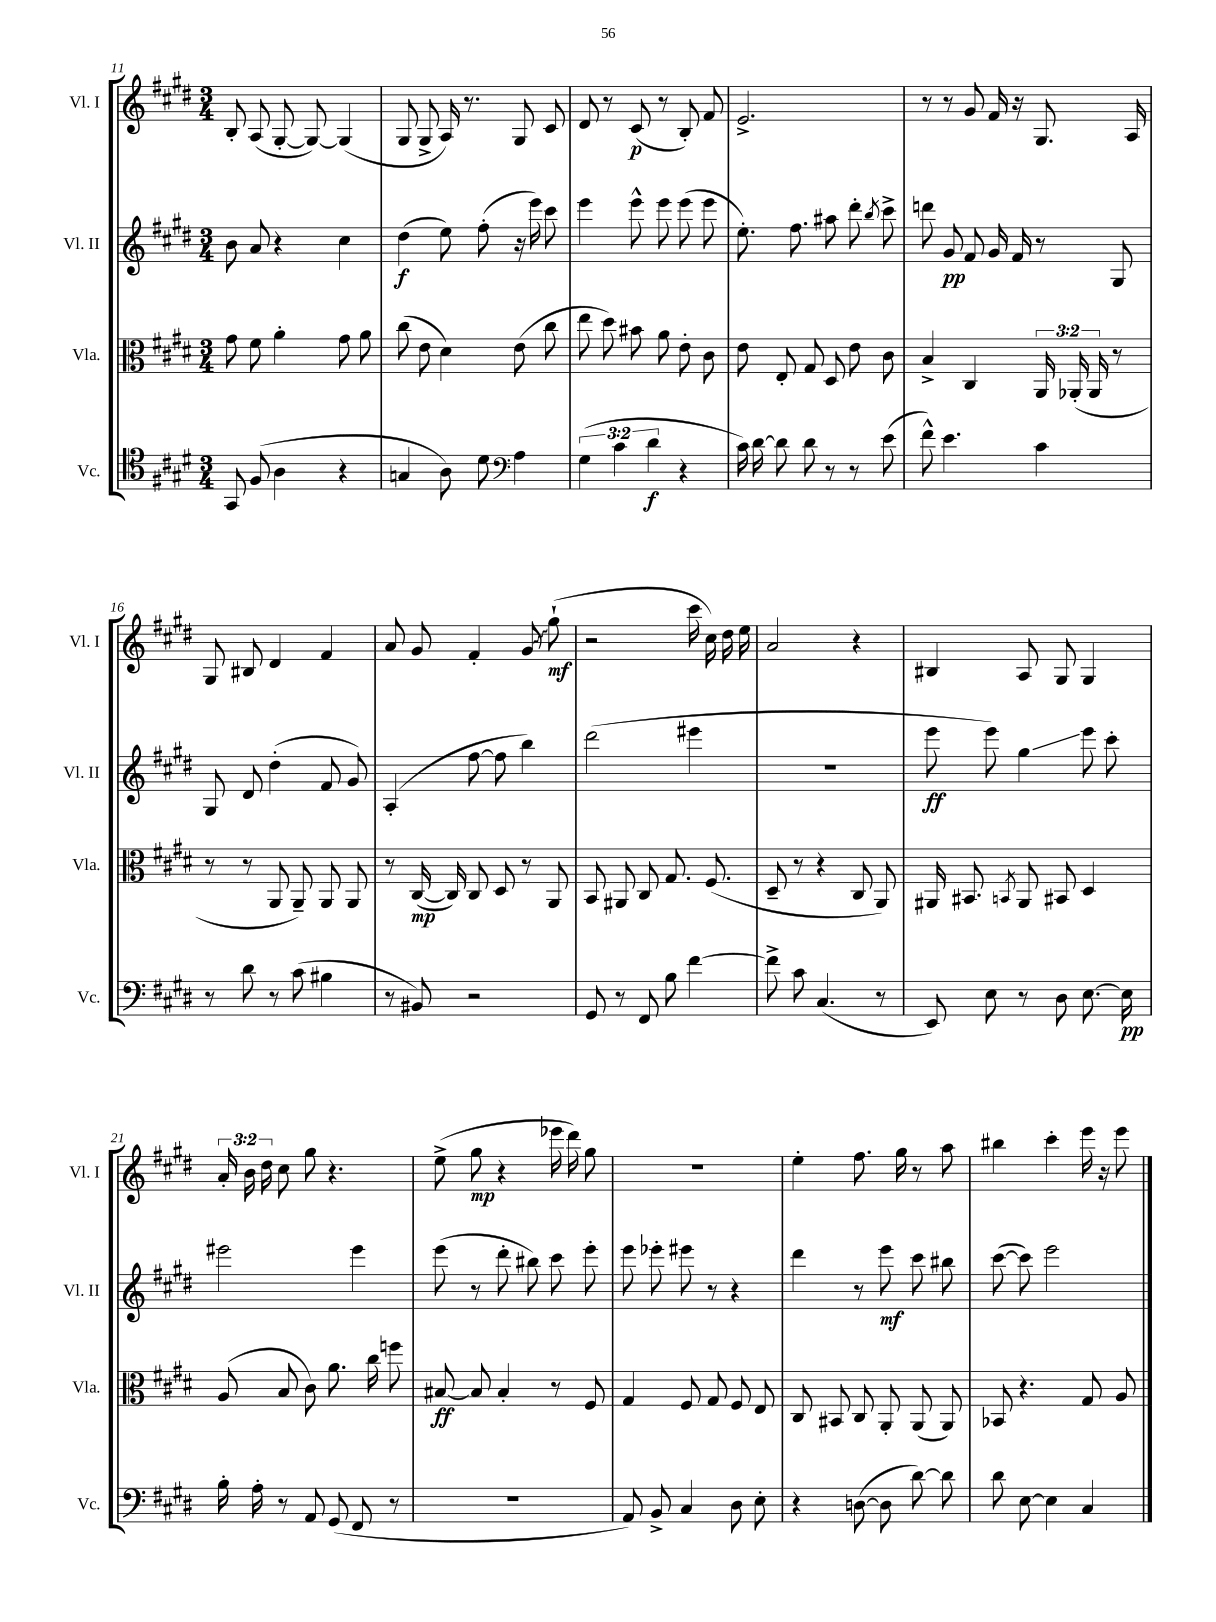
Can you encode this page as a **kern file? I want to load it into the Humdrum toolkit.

**kern	**kern	**kern	**kern
*staff4	*staff3	*staff2	*staff1
*clefC4	*clefC3	*clefG2	*clefG2
*k[f#c#g#d#]	*k[f#c#g#d#]	*k[f#c#g#d#]	*k[f#c#g#d#]
*M3/4	*M3/4	*M3/4	*M3/4
8GG#	8g#	8b	8B'
(8F#	8f#	8a	(8A
4A	4a'	4r	[8G#'
.	.	.	8G#_)
4r	8g#	4cc#	(4G#]
.	8a	.	.
=	=	=	=
4G	(8cc#	(4dd#	8G#
.	8e	.	8G#^
8A)	4d#)	8ee)	16A)
.	.	.	8.r
8d#	.	(8ff#'	.
*clefF4	*	*	*
4A	(8e	16r	8G#
.	.	16eee)	.
.	8cc#	8ccc#	8c#
=	=	=	=
(6G#	8ee	4eee	8d#
.	8dd#)	.	8r
6c#	.	.	.
.	8b#	8eee^^	(8c#
6d#	.	.	.
.	8a	8eee	8r
4r	8e'	(8eee	8B')
.	8c#	8eee	8f#
=	=	=	=
16c#)	8e	8.ee')	2.e^
[16d#	.	.	.
8d#]	8E'	.	.
.	.	8.ff#	.
8d#	8G#	.	.
8r	8D#	8aa#	.
8r	8e	8ddd#'	.
.	.	8qbb	.
(8e	8c#	8ccc#^	.
=	=	=	=
8f#^^)	4B^	8ddd	8r
4.e	.	8g#	8r
.	4C#	8f#	8g#
.	.	16g#	16f#
.	.	16f#	16r
4c#	24AA	8r	8.G#
.	(24AA-'	.	.
.	24AA-	.	.
.	8r	8G#	.
.	.	.	16A
=	=	=	=
8r	8r	8G#	8G#
8d#	8r	8d#	8B#
8r	8AA	(4dd#'	4d#
(8c#	8AA~)	.	.
4B#	8AA	8f#	4f#
.	8AA	8g#)	.
=	=	=	=
8r	8r	(4A'	8a
8BB#)	([16C#	.	8g#
.	16C#])	.	.
2r	8C#	[8ff#	4f#'
.	8D#	8ff#]	.
.	8r	4bb)	8g#
.	8AA	.	(8gg#`
=	=	=	=
8GG#	8BB	(2ddd#	2r
8r	8AA#	.	.
8FF#	8C#	.	.
8B	8.G#	.	.
[4f#	.	4eee#	16ccc#
.	(8.F#	.	16cc#)
.	.	.	16dd#
.	.	.	16ee
=	=	=	=
8f#^]	8D#~	2.r	2a
8c#	8r	.	.
(4.C#	4r	.	.
.	8C#	.	4r
8r	8AA)	.	.
=	=	=	=
8EE)	16AA#	8eee	4B#
.	8.BB#	.	.
8E	.	8eee)	.
.	8qBB	.	.
8r	8AA#	4gg#	8A
8D#	8BB#	.	8G#
[8.E	4D#	8eee	4G#
.	.	8ccc#'	.
16E]	.	.	.
=	=	=	=
16B'	(8A	2eee#	24a'
.	.	.	24b
16A'	.	.	.
.	.	.	24dd#
8r	8B	.	8cc#
8AA	8c#)	.	8gg#
(8GG#	8.a	.	4.r
8FF#	.	4eee#	.
.	16cc#	.	.
8r	8ff	.	.
=	=	=	=
2.r	[8B#	(8eee	(8ee^
.	8B#]	8r	8gg#
.	4B#'	8ddd#'	4r
.	.	8bb#)	.
.	8r	8ccc#	16eee-
.	.	.	16ddd#)
.	8F#	8eee'	8gg#
=	=	=	=
8AA)	4G#	8eee	2.r
8BB^	.	8eee-'	.
4C#	8F#	8eee#	.
.	8G#	8r	.
8D#	8F#	4r	.
8E'	8E	.	.
=	=	=	=
4r	8C#	4ddd#	4ee'
.	8BB#	.	.
([8D	8C#	8r	8.ff#
8D]	8AA'	8eee	.
.	.	.	16gg#
[8d#)	(8AA	8ccc#	8r
8d#]	8AA)	8bb#	8aa
=	=	=	=
8d#	8BB-	([8ccc#	4bb#
[8E	4.r	8ccc#])	.
4E]	.	2eee	4ccc#'
4C#	8G#	.	16eee
.	.	.	16r
.	8A	.	8eee
==	==	==	==
*-	*-	*-	*-
